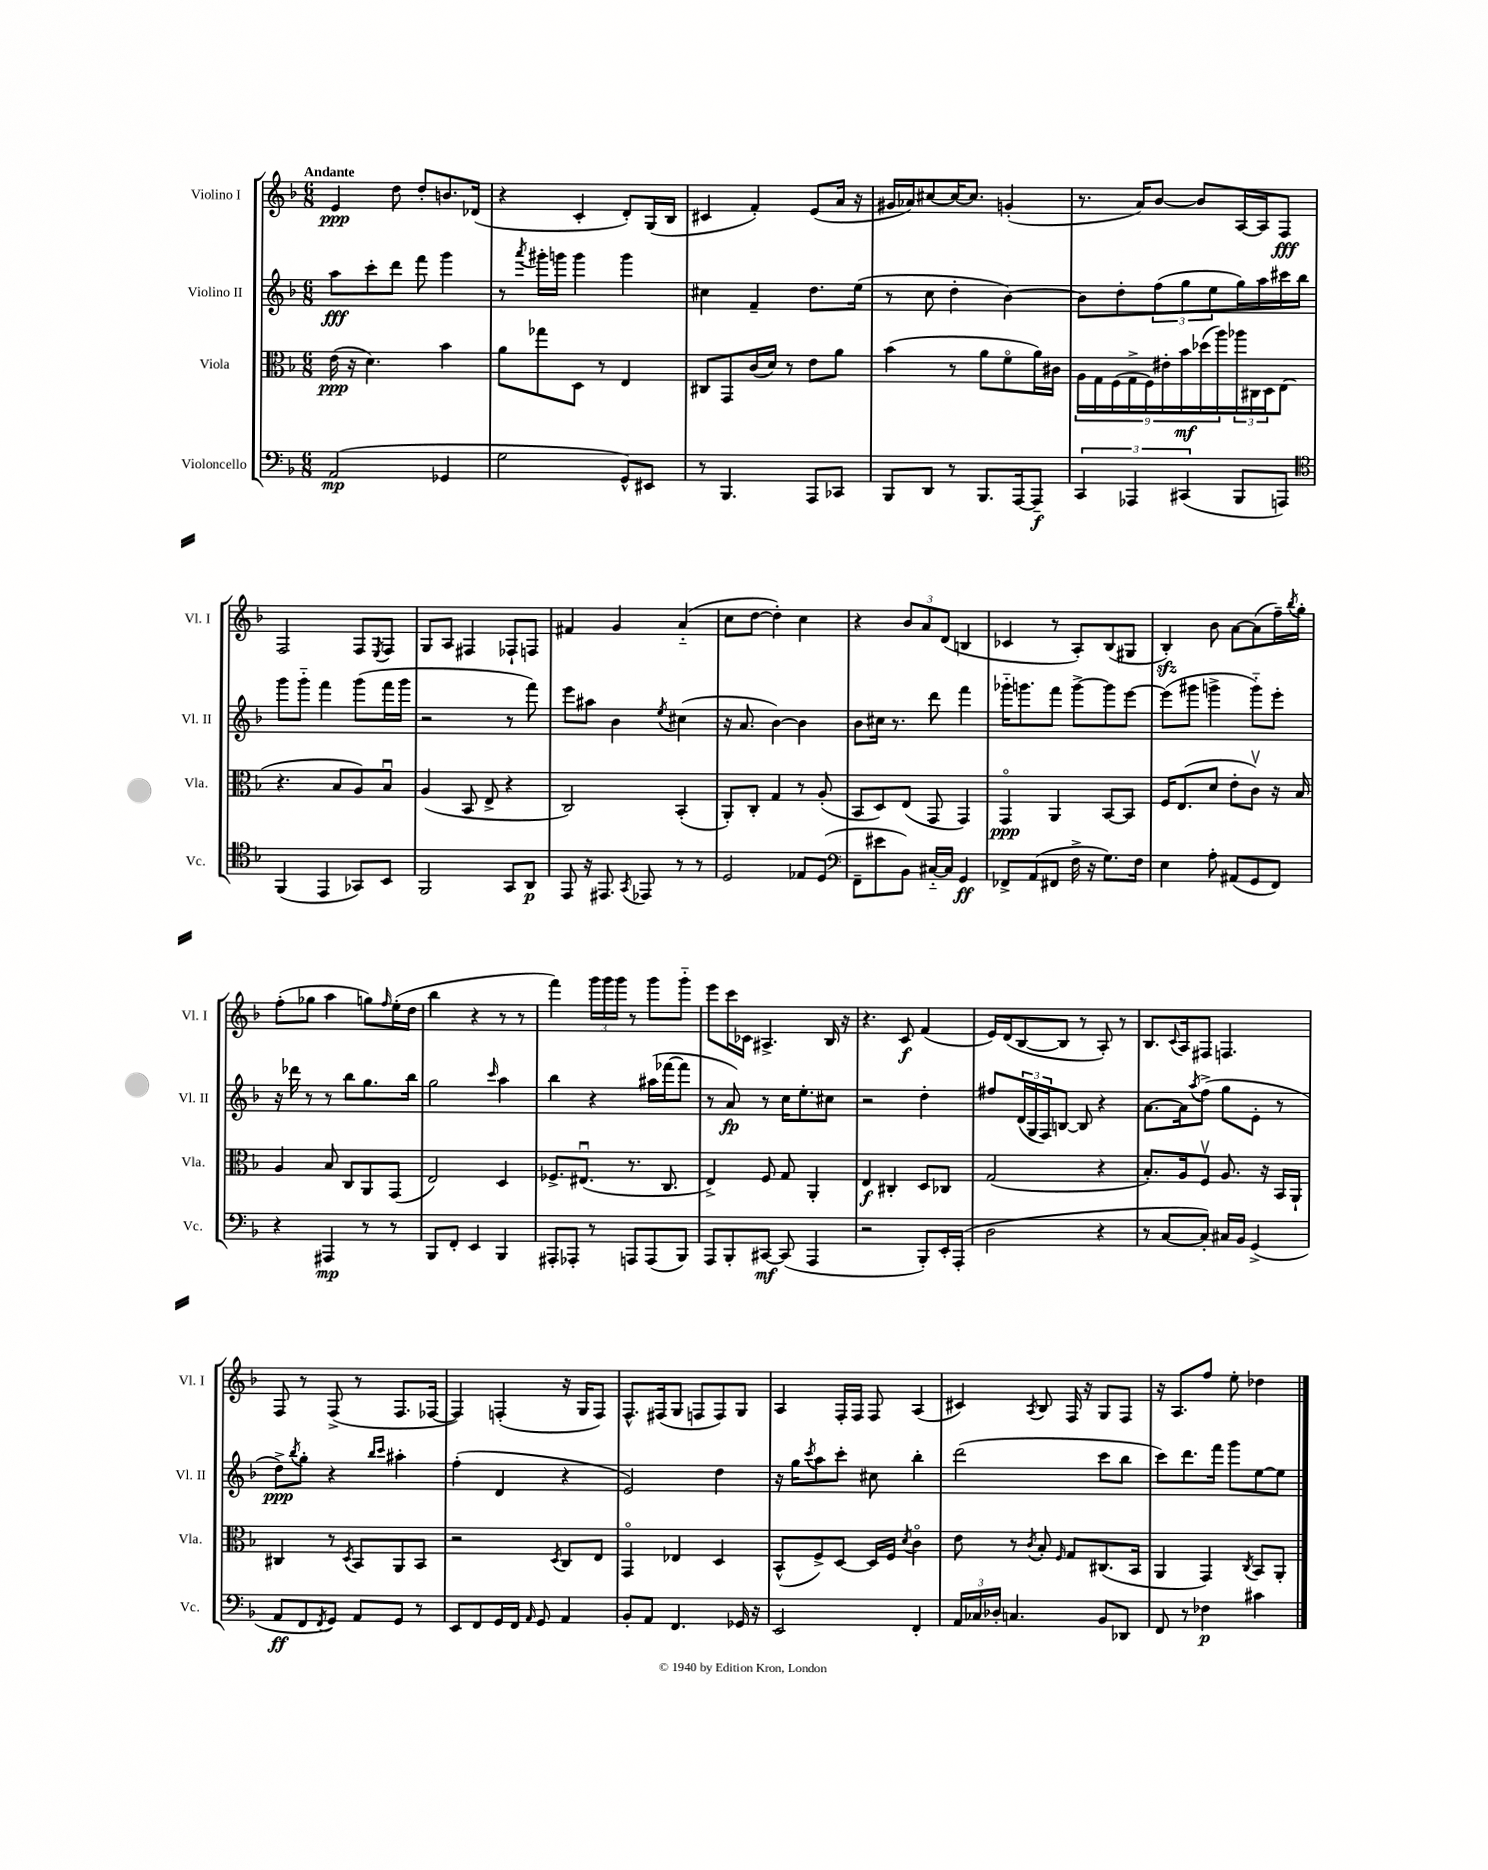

**kern	**kern	**kern	**kern
*staff4	*staff3	*staff2	*staff1
*clefF4	*clefC3	*clefG2	*clefG2
*k[b-]	*k[b-]	*k[b-]	*k[b-]
*M6/8	*M6/8	*M6/8	*M6/8
(2AA	(16e	8aa	4e
.	16r	.	.
.	4.d)	8ccc'	.
.	.	8ddd	8dd
.	.	8fff	8dd'
4GG-	4b-	4ggg	8.b
.	.	.	(16d-
=	=	=	=
2G	8a	8r	4r
.	.	8qaaa	.
.	8gg-	16ggg#'	.
.	.	16ggg	.
.	8D	4ggg	4c'
.	8r	.	.
8GG^^)	4E	4ggg	8d')
8EE#	.	.	(16G
.	.	.	16B-
=	=	=	=
8r	8C#	4cc#	4c#
4.BBB-	8GG	.	.
.	(16c	4f~	4f')
.	16d)	.	.
.	8r	.	.
8AAA	8e	8.dd	(8e
8CC-	8a	.	16a
.	.	(16ee	16r
=	=	=	=
8BBB-	(4b-	8r	16g#
.	.	.	16a-)
8DD	.	8cc	[8cc#
8r	8r	4dd'	16cc#_
.	.	.	8.cc#]
8.BBB-	8a	.	.
.	8fo	[4b-)	(4g'
[16AAA	.	.	.
8AAA~]	16a)	.	.
.	16c#	.	.
=	=	=	=
6CC	18A	8b-]	8.r
.	18G	.	.
.	(18F	.	.
.	.	8dd'	.
6AAA-	18G^	.	.
.	.	.	16a)
.	18F)	.	.
.	.	(12ff	[8b-
.	18e#'	.	.
(6CC#	18b-	12gg	.
.	.	.	8b-]
.	(18dd-	.	.
.	.	12ee	.
.	18aa)	.	.
8BBB-	24aa-	16gg)	[16A
.	24C#	.	.
.	.	16aa	16A]
.	24D	.	.
8AAA)	(8E	16ccc#	8F
.	.	16bb-	.
=	=	=	=
*clefC4	*	*	*
(4FF	4.r	8ggg	2F
.	.	8ggg'~	.
4EE	.	4fff	.
.	8B-	.	.
8GG-)	8A)	(8ggg	8F
.	.	.	8qE
8BB-	8B-u	16fff	8F
.	.	16ggg	.
=	=	=	=
2FF	(4A	2r	8G
.	.	.	8A
.	8BB-	.	4F#
.	8E^	.	.
8GG	4r	8r	8F-`
8AA	.	8fff)	8F
=	=	=	=
8EE	2C)	8eee	4f#
16r	.	8aa#	.
8.EE#	.	.	.
.	.	4b-	4g
8qGG	.	.	.
8EE-	.	.	.
.	.	8qee	.
8r	(4BB-'	(4cc#	(4a'~
8r	.	.	.
=	=	=	=
2D	8AA')	16r	8cc
.	.	8.a	.
.	8C'	.	[8dd
.	4G	[4b-)	4dd'])
8E-	8r	4b-]	4cc
(8D	(8A'	.	.
=	=	=	=
*clefF4	*	*	*
8FF~	8BB-	8b-	4r
8e#	8D)	16cc#	.
.	.	8.r	.
8BB-)	(8E	.	12b-
.	.	.	12a
[16C#'~	8GG	8ddd	.
.	.	.	(12d
16C#]	.	.	.
4GG	4GG)	4fff	4B
=	=	=	=
8FF-^	4GGo	16ggg-'~	4c-
.	.	8.ggg	.
(8AA	.	.	.
8FF#	4AA	8fff	8r
16F^	.	[8ggg^	8A')
16r	.	.	.
8.G)	[8BB-	8ggg]	(8B-
.	8BB-]	[8eee	8G#
16F	.	.	.
=	=	=	=
4E	16F	(8eee]	4B-')
.	(8.E	.	.
.	.	8ggg#	.
8A'	8d	4ggg^	8b-
(8AA#	8e'	.	[8a
8GG	8cv)	8ggg'~)	(8a]
8FF)	16r	8eee'	16ff~)
.	.	.	8qbb-
.	16B-	.	16gg'
=	=	=	=
4r	4A	16r	(8ff'
.	.	16ddd-	.
.	.	8r	8gg-
4AAA#	8B-	8r	4aa
.	8C	8bb-	.
8r	8AA	8.gg	8gg)
.	.	.	16qqff
8r	(8GG	.	(16ee'
.	.	16bb-	16dd
=	=	=	=
8BBB-	2E)	2gg	4bb-
8FF'	.	.	.
4EE	.	.	4r
.	.	16qqccc	.
4BBB-	4D	4aa	8r
.	.	.	8r
=	=	=	=
8AAA#'	8.F-^	4bb-	4fff)
8AAA-'	.	.	.
.	(8.E#u	.	.
8r	.	4r	24ggg
.	.	.	24ggg
.	.	.	24ggg
8AAA	8.r	.	8r
(8AAA	.	(16aa#	8ggg
.	8.C	[16fff-	.
8BBB-)	.	8fff-]	8ggg'~
=	=	=	=
8AAA	4E^)	8r	8eee
8BBB-'	.	8a)	16ccc
.	.	.	16c-
[8CC#	8F	8r	4.A#^
(8CC#]	8G	16cc	.
.	.	8.ee'	.
4AAA	4AA'	.	.
.	.	8cc#	16B-
.	.	.	16r
=	=	=	=
2r	4E	2r	4.r
.	4C#'	.	.
.	.	.	8c
8BBB-')	8D	4dd'	(4f
16EE'	8C-	.	.
(16AAA'	.	.	.
=	=	=	=
2D	(2G	8ff#	16e)
.	.	.	(16d
.	.	(24d	[8B-
.	.	24G	.
.	.	24F)	.
.	.	[8B	8B-]
.	.	8B]	8r
4r	4r	4r	8A')
.	.	.	8r
=	=	=	=
8r	8.B-')	[8.a	8.B-
[8C	.	.	.
.	.	.	8qqc
.	16A	16a]	16A
.	.	8qaa	.
8C'])	8Fv	(8ff^	8F#
16C#	8.A	8gg	4.F
16BB-	.	.	.
(4GG^	.	8e'	.
.	16r	.	.
.	16BB-	8r	.
.	16AA`	.	.
=	=	=	=
8AA	4C#	8dd^)	8F
.	.	8qbb-	.
8FF	.	8gg'	8r
8qFF	.	.	.
8GG)	8r	4r	(8F^
.	8qD	.	.
8AA	8BB-	.	8r
.	.	16qqbb-	.
.	.	16qqccc	.
8GG	8AA	4aa#'	8.F
8r	8BB-	.	.
.	.	.	[16F-
=	=	=	=
8EE	2r	(4ff'	4F-])
8FF	.	.	.
16GG	.	4d	(4F'
16FF	.	.	.
16qqAA	.	.	.
8GG	.	.	.
.	8qD	.	.
4AA	8C	4r	16r
.	.	.	16G
.	8E	.	8F)
=	=	=	=
8BB-'	4GGo	2e)	8.F^^
8AA	.	.	.
.	.	.	(16F#
4.FF	4E-	.	8G
.	.	.	8F
.	4D	4dd	8F)
16GG-	.	.	8G
16r	.	.	.
=	=	=	=
2EE	(8BB-^^	16r	4A
.	.	16gg	.
.	.	8qccc	.
.	8F^)	8aa	.
.	[8D	8ccc'	16F'
.	.	.	16F
.	16D]	8cc#	8F
.	16F	.	.
.	8qd	.	.
4FF'	4co	4bb-'	(4A
=	=	=	=
24AA	8e	(2ddd	4c#)
24C-	.	.	.
24D-'	.	.	.
4.C	8r	.	.
.	8qc	.	8qA
.	8B-'	.	8B-
.	16qqF	.	.
.	8G	.	16F
.	.	.	16r
8BB-	(8.C#	8ccc	8G
8DD-	.	8bb-	8F
.	16BB-	.	.
=	=	=	=
8FF	4AA	8ccc)	16r
.	.	.	8.A
8r	.	8.ddd	.
4F-	4GG)	.	8ff
.	.	16fff	.
.	.	8ggg	8ee'
.	8qC	.	.
4c#	8BB-	[8ee	4dd-
.	8AA'	8ee]	.
==	==	==	==
*-	*-	*-	*-
